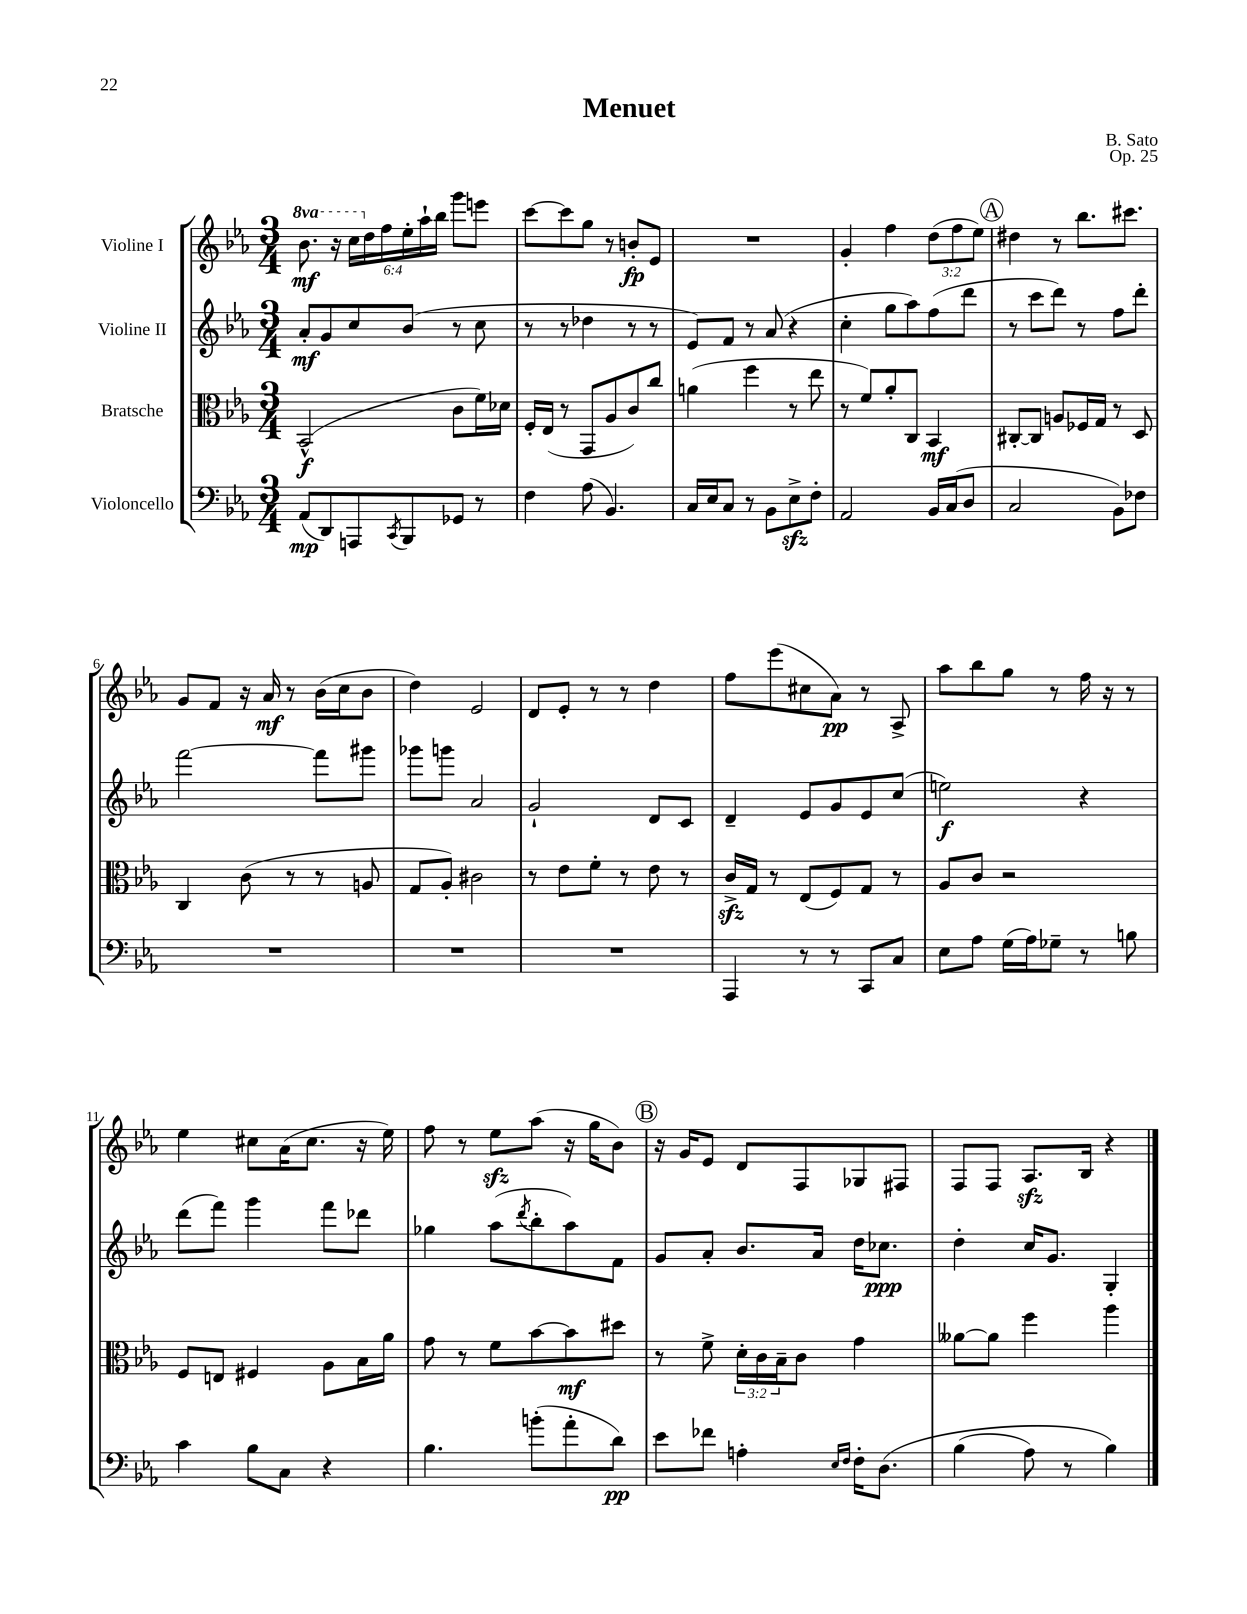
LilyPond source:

\header { title = "Menuet" composer = "B. Sato" opus = "Op. 25" }
<<
\new StaffGroup <<
\new Staff = "s0" \with { instrumentName = "Violine I" } {
    \clef treble \key ees \major \numericTimeSignature \time 3/4 \override Staff.TupletNumber.text = #tuplet-number::calc-fraction-text \set Staff.ottavationMarkups = #ottavation-simple-ordinals
    \ottava #1 bes''8.\mf r16 \tuplet 6/4 { c'''16 \ottava #0 d''16 f''16 ees''16-. aes''16-! bes''16 } g'''8 e'''8 |
    c'''8~ c'''8 g''8 r8 b'8-.\fp ees'8 |
    R2. |
    g'4-. f''4 \tuplet 3/2 { d''8( f''8 ees''8) } |
    \mark \markup { \circle "A" } dis''4 r8 bes''8. cis'''8. |
    g'8 f'8 r16 aes'16\mf r8 bes'16( c''16 bes'8 |
    d''4) ees'2 |
    d'8 ees'8-. r8 r8 d''4 |
    f''8 ees'''8( cis''8 aes'8\pp) r8 aes8-> |
    aes''8 bes''8 g''8 r8 f''16 r16 r8 |
    ees''4 cis''8 aes'16( cis''8. r16 ees''16) |
    f''8 r8 ees''8\sfz aes''8( r16 g''16 bes'8) |
    \mark \markup { \circle "B" } r16 g'16 ees'8 d'8 f8 ges8 fis8 |
    f8 f8 aes8.\sfz bes16 r4 \bar "|." |
}
\new Staff = "s1" \with { instrumentName = "Violine II" } {
    \clef treble \key ees \major \numericTimeSignature \time 3/4
    aes'8-.\mf g'8 c''8 bes'8( r8 c''8 |
    r8 r8 des''4 r8 r8 |
    ees'8) f'8 r8 aes'8( r4 |
    c''4-. g''8 aes''8) f''8( d'''8 |
    \mark \markup { \circle "A" } r8 c'''8 d'''8) r8 f''8 d'''8-. |
    f'''2~ f'''8 gis'''8 |
    ges'''8 g'''8 aes'2 |
    g'2-! d'8 c'8 |
    d'4-- ees'8 g'8 ees'8 c''8( |
    e''2\f) r4 |
    d'''8( f'''8) g'''4 f'''8 des'''8 |
    ges''4 aes''8( \acciaccatura { d'''8 } bes''8-. aes''8) f'8 |
    \mark \markup { \circle "B" } g'8 aes'8-. bes'8. aes'16 d''16 ces''8.\ppp |
    d''4-. c''16 g'8. g4-. \bar "|." |
}
\new Staff = "s2" \with { instrumentName = "Bratsche" } {
    \clef alto \key ees \major \numericTimeSignature \time 3/4 \override Staff.TupletNumber.text = #tuplet-number::calc-fraction-text
    bes,2-^\f( c'8 f'16) des'16 |
    f16-. ees16( r8 g,8 aes8 c'8) c''8 |
    a'4( f''4 r8 ees''8 |
    r8 f'8) aes'8-. c8 bes,4\mf |
    \mark \markup { \circle "A" } cis8~-. cis8 a8 fes16 g16 r8 d8 |
    c4 c'8( r8 r8 a8 |
    g8 aes8-.) cis'2 |
    r8 ees'8 f'8-. r8 ees'8 r8 |
    c'16->\sfz g16 r8 ees8( f8) g8 r8 |
    aes8 c'8 r2 |
    f8 e8 fis4 aes8 bes16 aes'16 |
    g'8 r8 f'8 bes'8~ bes'8\mf dis''8 |
    \mark \markup { \circle "B" } r8 f'8-> \tuplet 3/2 { d'16-. c'16 bes16-- } c'8 g'4 |
    aeses'8~ aeses'8 f''4 aes''4 \bar "|." |
}
\new Staff = "s3" \with { instrumentName = "Violoncello" } {
    \clef bass \key ees \major \numericTimeSignature \time 3/4
    aes,8\mp( d,8) a,,8 \acciaccatura { c,8 } bes,,8 ges,8 r8 |
    f4 aes8( bes,4.) |
    c16 ees16 c8 r8 bes,8 ees8->\sfz f8-. |
    aes,2 bes,16 c16( d8 |
    \mark \markup { \circle "A" } c2 bes,8) fes8 |
    R2. |
    R2. |
    R2. |
    aes,,4 r8 r8 c,8 c8 |
    ees8 aes8 g16( aes16) ges8-- r8 b8 |
    c'4 bes8 c8 r4 |
    bes4. b'8-.( aes'8-. d'8\pp) |
    \mark \markup { \circle "B" } ees'8 fes'8 a4-. \grace { ees16 f16 } f16-. d8.\( |
    bes4( aes8) r8 bes4\) \bar "|." |
}
>>
>>
